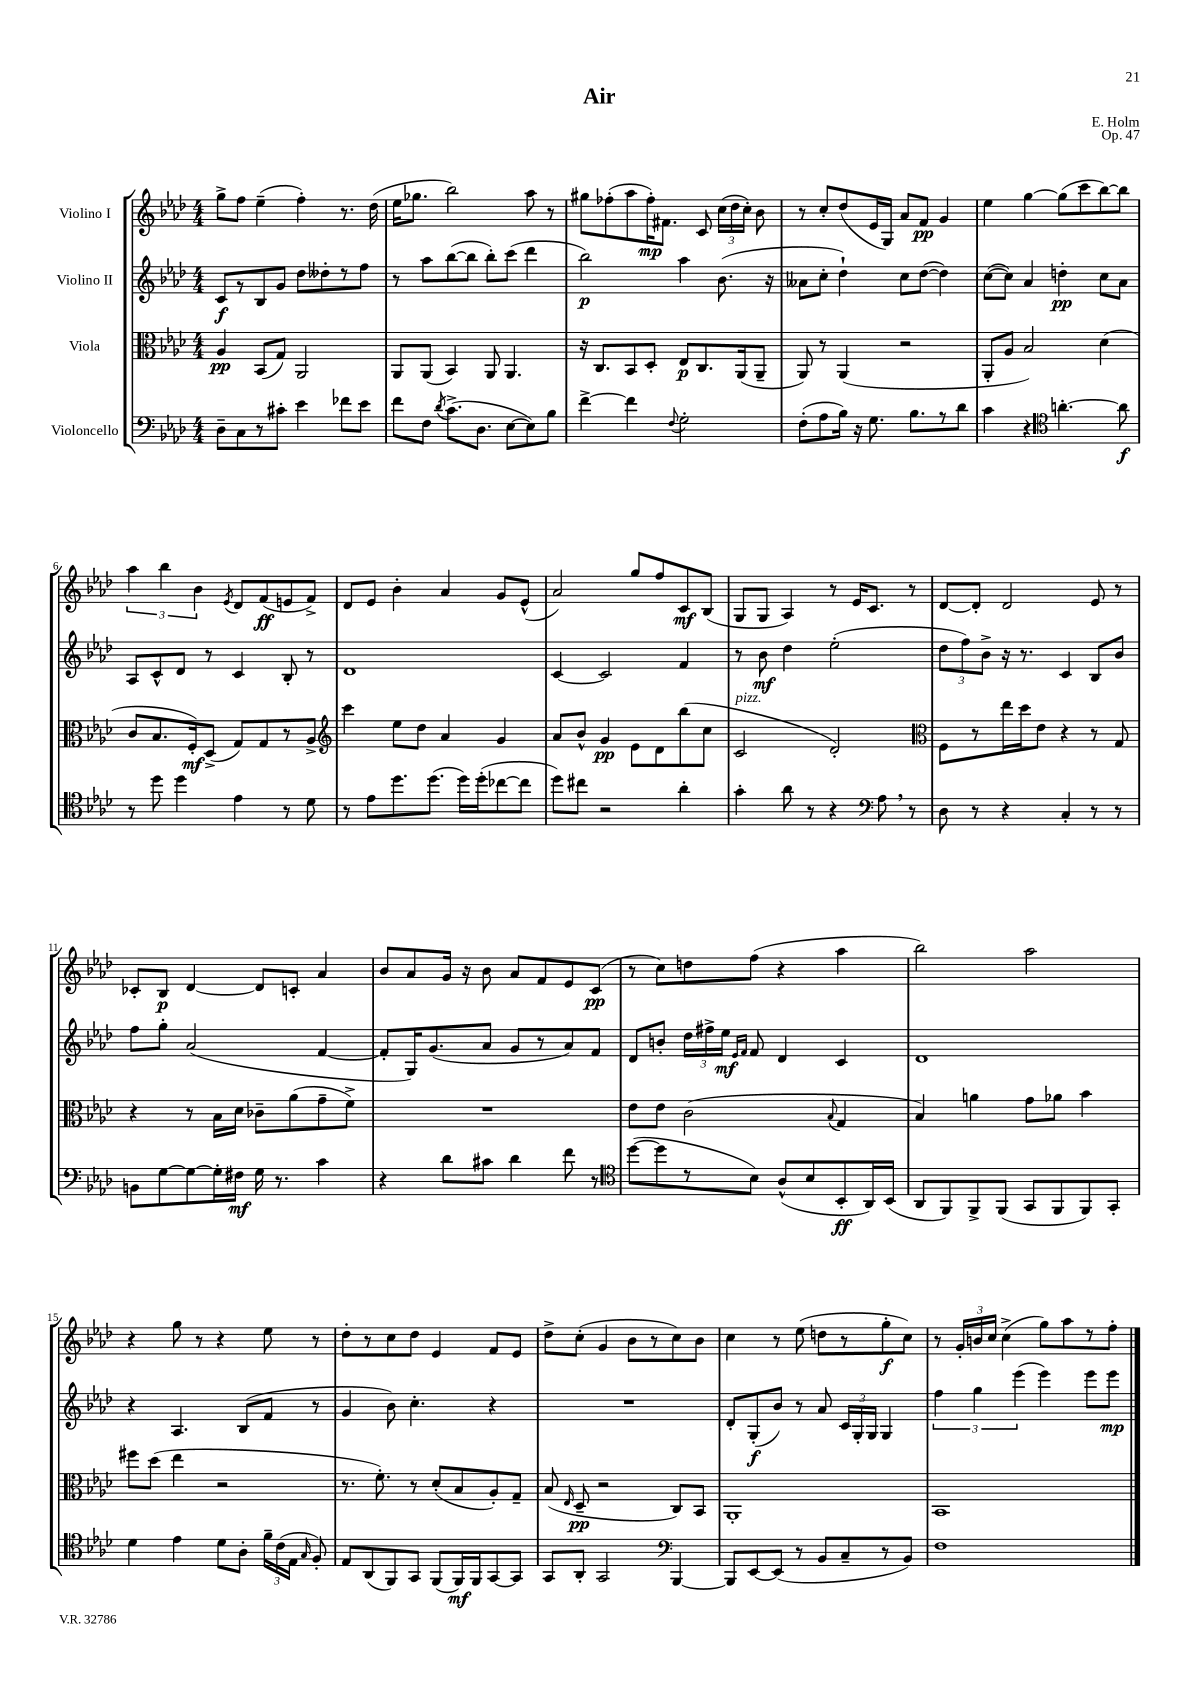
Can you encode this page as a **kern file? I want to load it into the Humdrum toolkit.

**kern	**kern	**kern	**kern
*staff4	*staff3	*staff2	*staff1
*clefF4	*clefC3	*clefG2	*clefG2
*k[b-e-a-d-]	*k[b-e-a-d-]	*k[b-e-a-d-]	*k[b-e-a-d-]
*M4/4	*M4/4	*M4/4	*M4/4
8D-~\L	4A-/	8c/L	8gg^\L
8C\	.	8r	8ff\J
8r	(8BB-/L	8B-/	(4ee-~\
8c#'\J	8G/J)	8g/J	.
4e-\	2AA-/	8dd-\L	4ff'\)
.	.	8dd--'\	.
8f-\L	.	8r	8.r
8e-\J	.	8ff\J	.
.	.	.	(16dd-\
=	=	=	=
8f\L	8AA-/L	8r	16ee-\LK
.	.	.	8.gg-\J
8F\J	(8AA-/J	8aa-\L	.
8qd-/	.	.	.
(8.c^\L	4BB-/)	([8bb-\	2bb-\)
.	.	8bb-\]J	.
8.D-\J	.	.	.
.	8AA-/	8bb-'\L)	.
[8E-\L	4.AA-/	(8ccc\J	.
8E-\])	.	4ddd-\	8aa-\
8B-\J	.	.	8r
=	=	=	=
[4f^\	16r	2bb-\)	8gg#\L
.	8.C/L	.	.
.	.	.	(8ff-'\
4f\]	8BB-/	.	8aa-\
.	8D-'/J	.	16ff-'\K)
.	.	.	8.f#\J
8qqF/	.	.	.
2G'\	8E-/L	4aa-\	.
.	8.C/	.	8c/
.	.	(8.b-\	(24cc\LL
.	.	.	24dd-\
.	(16AA-/k	.	.
.	.	.	24cc'\JJ)
.	8AA-~/J	.	8b-\
.	.	16r	.
=	=	=	=
(8F'\L	8AA-/)	8a--\L	8r
8A-\	8r	8cc'\J	8cc'/L
16B-\Jk)	(4AA-/	4dd-`\)	(8dd-/
16r	.	.	.
8.G\	.	.	16e-/L
.	.	.	16G/JJ)
.	2r	8cc\L	8a-/L
8.B-\L	.	.	.
.	.	([8dd-\J	8f/J
8r	.	4dd-\])	4g/
8d-\J	.	.	.
=	=	=	=
4c\	8AA-'/L	([8cc\L	4ee-\
.	8A-/J	8cc\]J)	.
4r	2B-/)	4a-/	[4gg\
*clefC4	*	*	*
[4.a'\	.	4dd'\	(8gg\]L
.	.	.	8ccc\
.	(4d-\	8cc\L	[8bb-\)
8a\]	.	8a-\J	8bb-\]J
=	=	=	=
8r	8c/L	8A-/L	6aa-\
8dd-\	8.B-/	8c^^/	.
.	.	.	6bb-\
4dd-\	.	8d-/J	.
.	16F'/k)	.	.
.	.	.	6b-\
.	(8D-^/J	8r	.
.	.	.	8qe-/
4e-\	8G/L)	4c/	8d-/L
.	8G/	.	(8f/
8r	8r	8B-'/	8e/
8d-\	8A-^/J	8r	8f^/J)
=	=	=	=
*	*clefG2	*	*
8r	4ccc\	1d-	8d-/L
8e-\L	.	.	8e-/J
8.dd-\	8ee-\L	.	4b-'\
.	8dd-\J	.	.
(8.dd-\J	.	.	.
.	4a-/	.	4a-/
16dd-\LL)	.	.	.
(16dd-'\J	.	.	.
[8cc-\	4g/	.	8g/L
8cc-\]J	.	.	(8e-^^/J
=	=	=	=
8dd-\L)	8a-/L	[4c/	2a-/)
8cc#\J	8b-^^/J	.	.
2r	4g/	2c/]	.
.	8e-\L	.	8gg/L
.	8d-\	.	8ff/
4a-'\	(8bb-\	4f/	8c/
.	8cc\J	.	(8B-/J
=	=	=	=
4g'\	2c/	8r	8G/L
.	.	8b-\	8G/J
8a-\	.	4dd-\	4A-/)
8r	.	.	.
4r	2d-'/)	(2ee-'\	8r
.	.	.	16e-/LK
.	.	.	8.c/J
*clefF4	*	*	*
8A-\	.	.	.
8r	.	.	8r
=	=	=	=
*	*clefC3	*	*
8D-\	8F\L	12dd-\L	[8d-/L
.	.	12ff\)	.
8r	8r	.	8d-'/]J
.	.	12b-^\J	.
4r	16ee-\L	16r	2d-/
.	16dd-\J	8.r	.
.	8e-\J	.	.
4C'/	4r	4c/	.
8r	8r	8B-/L	8e-/
8r	8G/	8b-/J	8r
=	=	=	=
8BB\L	4r	8ff\L	8c-'/L
[8G\	.	8gg'\J	8B-/J
8G\_	8r	(2a-/	[4d-/
16G'\]L	16B-\LL	.	.
16F#\JJ	16d-\JJ	.	.
16G\	8c-~\L	.	8d-/]L
8.r	.	.	.
.	(8a-\	.	8c'/J
4c\	8g~\	[4f/	4a-/
.	8f^\J)	.	.
=	=	=	=
4r	1r	8f'/]L	8b-/L
.	.	16G/K)	8a-/
.	.	(8.g/	.
8d-\L	.	.	16g/Jk
.	.	.	16r
8c#\J	.	8a-/J	8b-\
4d-\	.	8g/L	8a-/L
.	.	8r	8f/
8f\	.	8a-/)	8e-/
8r	.	8f/J	(8c/J
=	=	=	=
*clefC4	*	*	*
([8dd-\L	8e-\L	8d-/L	8r
8dd-\]	8e-\J	8b'/J	8cc\L)
8r	(2c\	24dd-\LL	8dd\
.	.	24ff#^\	.
.	.	24ee-\JJ	.
.	.	16qqe-/LL	.
.	.	16qqf/JJ	.
8B-\J)	.	8f/	(8ff\J
(8A-^^/L	.	4d-/	4r
8B-/	.	.	.
.	8qqB-/	.	.
8BB-'/	4G/	4c/	4aa-\
16AA-/L)	.	.	.
(16BB-/JJ	.	.	.
=	=	=	=
8AA-/L	4B-/)	1d-	2bb-\)
8FF/)	.	.	.
8FF^/	4a\	.	.
(8FF/J	.	.	.
8GG/L	8g\L	.	2aa-\
8FF/	8a-\J	.	.
8FF/)	4b-\	.	.
8GG'/J	.	.	.
=	=	=	=
4d-\	8ff#\L	4r	4r
.	(8dd-\J	.	.
4e-\	4ee-\	4.A-/	8gg\
.	.	.	8r
8d-\L	2r	.	4r
8A-'\J	.	(8B-/L	.
24f~\LL	.	8f/J	8ee-\
(24c\	.	.	.
24E-\JJ	.	.	.
16qqG/	.	.	.
8F'/)	.	8r	8r
=	=	=	=
8E-/L	8.r	4g/	8dd-'\L
(8AA-/	.	.	8r
.	8.f'\)	.	.
8FF/)	.	8b-\)	8cc\
8GG/J	8r	4.cc'\	8dd-\J
(8FF/L	(8d-'/L	.	4e-/
16FF/L)	8B-/	.	.
16FF/J	.	.	.
[8GG/	8A-'/)	4r	8f/L
8GG/]J	8G~/J	.	8e-/J
=	=	=	=
8GG/L	(8B-/	1r	8dd-^\L
.	16qqE-/	.	.
8AA-'/J	8D-~/	.	(8cc'\J
2GG/	2r	.	4g/
.	.	.	8b-\L
.	.	.	8r
*clefF4	*	*	*
[4BBB-/	8C/L)	.	8cc\)
.	8BB-/J	.	8b-\J
=	=	=	=
8BBB-/]L	1AA-'	8d-'/L	4cc\
[8EE-/	.	(8G'/	.
(8EE-/]J	.	8b-/J)	8r
8r	.	8r	(8ee-\
8BB-/L	.	8a-/	8dd\L
8C~/	.	24c/LL	8r
.	.	24G'/	.
.	.	24G/JJ	.
8r	.	4G/	8gg'\
8BB-/J)	.	.	8cc\J)
=	=	=	=
1F	1BB-	6ff\	8r
.	.	.	24g'/LL
.	.	6gg\	24b/
.	.	.	24cc/JJ
.	.	.	(4cc^\
.	.	(6eee-\	.
.	.	4eee-\)	8gg\L)
.	.	.	8aa-\
.	.	8eee-\L	8r
.	.	8eee-\J	8ff'\J
==	==	==	==
*-	*-	*-	*-
